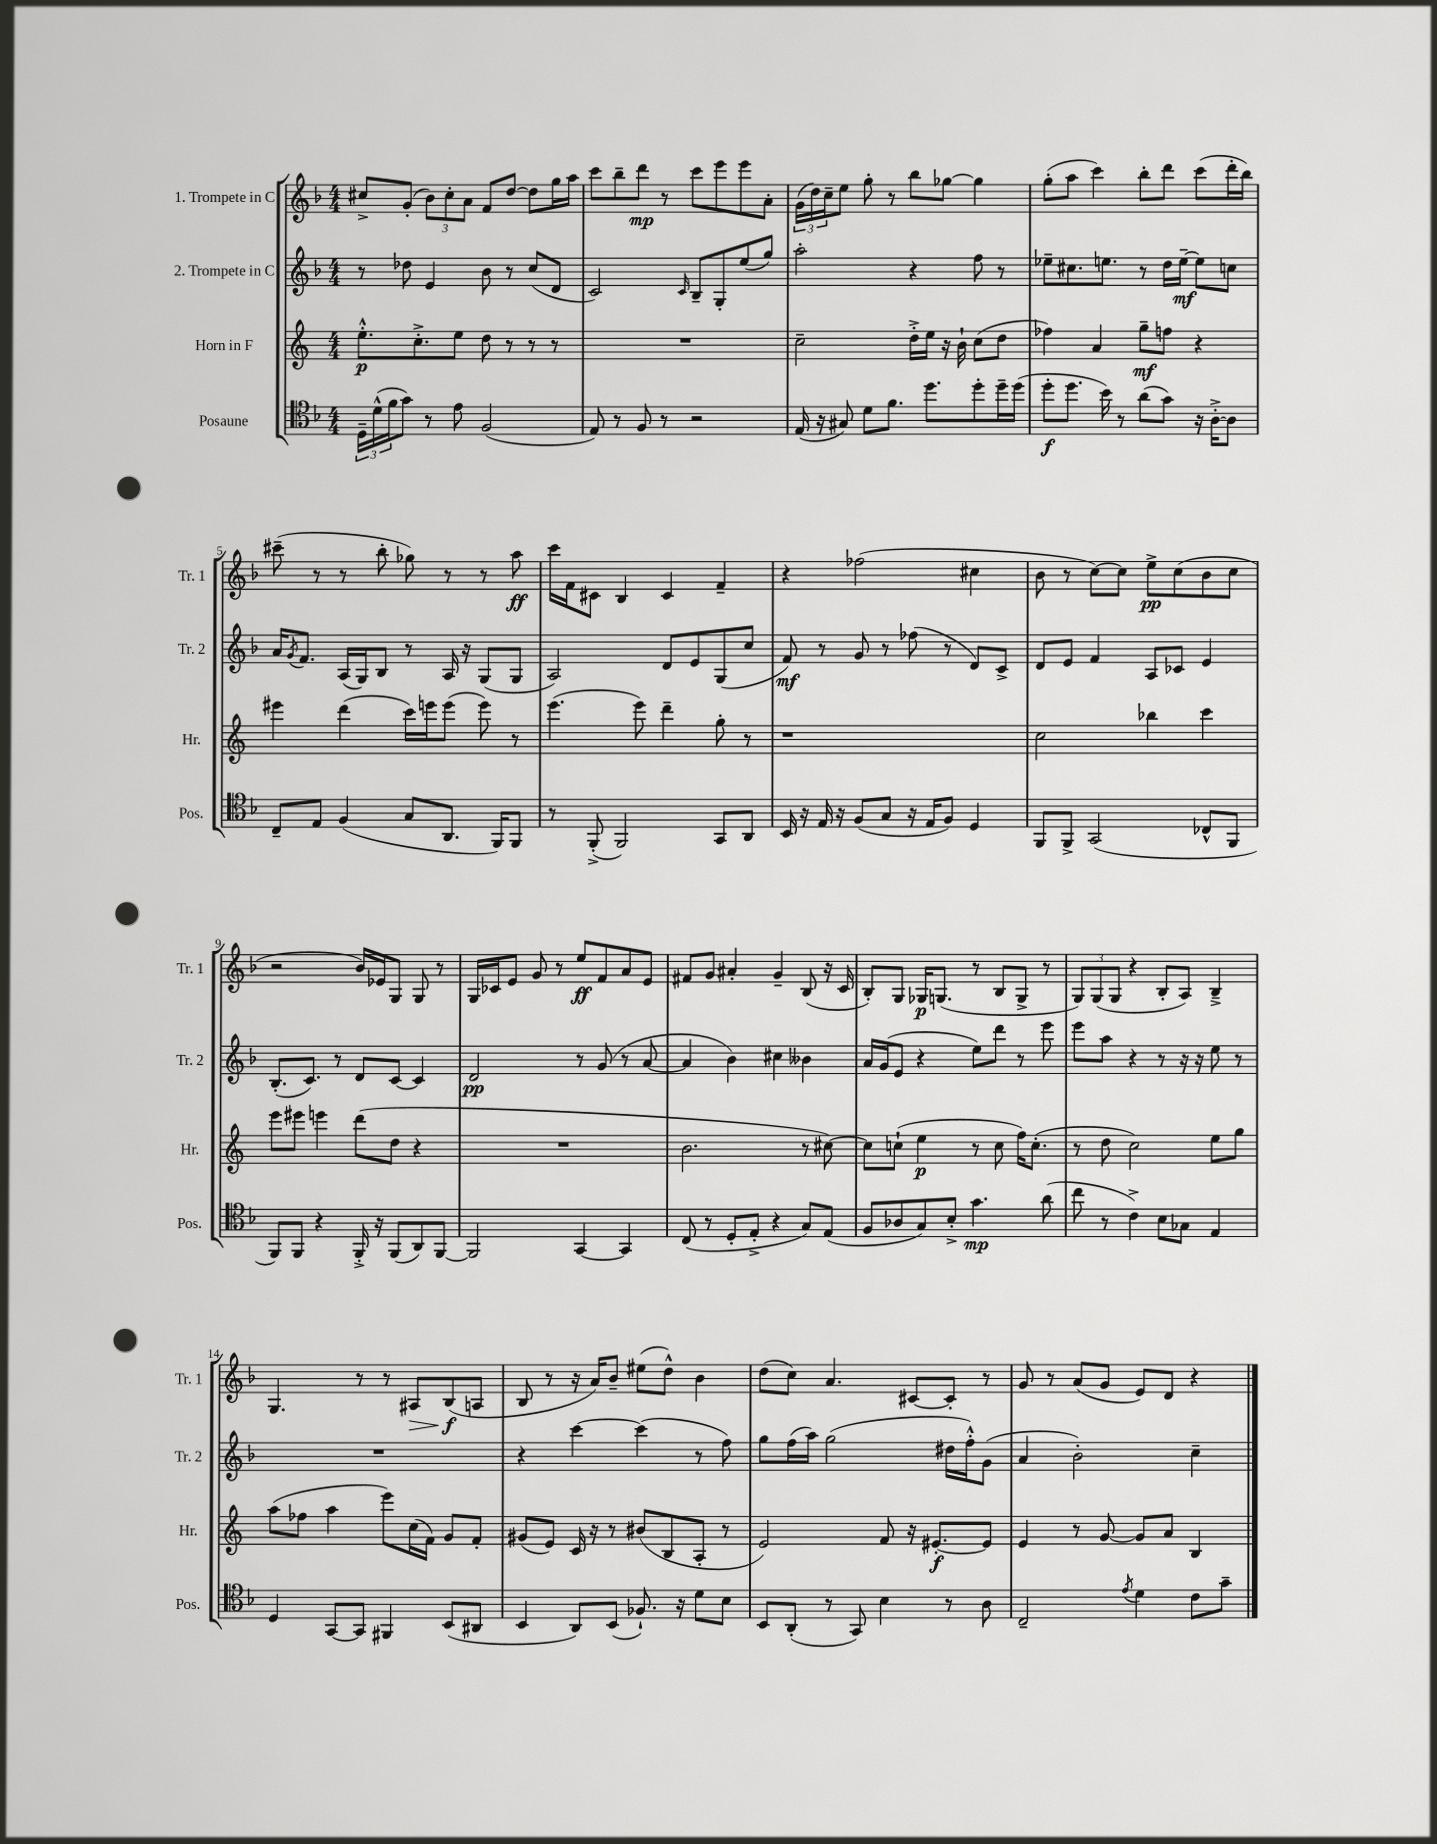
<<
\new StaffGroup <<
\new Staff = "s0" \with { instrumentName = "1. Trompete in C" shortInstrumentName = "Tr. 1" } {
    \clef treble \key f \major \numericTimeSignature \time 4/4
    cis''8-> g'8-.( \tuplet 3/2 { bes'8) cis''8-. a'8 } f'8 d''8~ d''8 g''16 a''16 |
    c'''8 bes''8-- d'''8\mp r8 c'''8 e'''8 e'''8 a'8-. |
    \tuplet 3/2 { g'16( d''16) c''16-- } e''8 g''8-. r8 bes''8 ges''8~ ges''4 |
    g''8-.( a''8 c'''4) bes''8-. d'''8 c'''8( d'''16-. bes''16) |
    cis'''8--( r8 r8 bes''8-. ges''8) r8 r8 a''8\ff |
    c'''16 f'16 cis'8 bes4 cis'4 f'4-- |
    r4 fes''2( cis''4 |
    bes'8 r8 c''8~) c''8 e''8->\pp c''8( bes'8 c''8 |
    r2 bes'16) ees'16 g8 g8 r8 |
    g16 ces'16 e'8 g'8 r8 e''8\ff f'8 a'8 e'8 |
    fis'8 g'8 ais'4-. g'4-- bes8( r16 c'16 |
    bes8-.) g8 ges16\p g8.( r8 bes8 g8-> r8 |
    \tuplet 3/2 { g8) g8( g8 } r4 bes8-. a8) bes4---> |
    g4. r8 r8 ais8\> bes8\f\!( a8 |
    bes8 r8 r16 a'16) bes'8-- eis''8( d''8-^) bes'4 |
    d''8( c''8) a'4. cis'8~ cis'8-. r8 |
    g'8 r8 a'8( g'8 e'8) d'8 r4 \bar "|." |
}
\new Staff = "s1" \with { instrumentName = "2. Trompete in C" shortInstrumentName = "Tr. 2" } {
    \clef treble \key f \major \numericTimeSignature \time 4/4
    r8 des''8 e'4 bes'8 r8 c''8( d'8 |
    c'2) \grace { c'16 } bes8-- g8-. e''8( g''8) |
    a''2-. r4 f''8 r8 |
    ees''8-- cis''8. e''8. r8 d''16 e''16~--\mf e''8 c''8 |
    a'16 \acciaccatura { g'8 } f'8. a16( g16) bes8 r8 a16 r16 g8( g8 |
    a2) d'8 e'8 g8( c''8 |
    f'8\mf) r8 g'8 r8 fes''8( r8 d'8) c'8-> |
    d'8 e'8 f'4 a8 ces'8 e'4 |
    bes8.-.( c'8.) r8 d'8 c'8~ c'4 |
    d'2\pp r8 g'8( r8 a'8~ |
    a'4 bes'4) cis''4 beses'4 |
    a'16 g'16( e'8 r4 e''8) d'''8 r8 e'''8 |
    e'''8 a''8 r4 r8 r16 r16 e''8 r8 |
    R1 |
    r4 c'''4~ c'''4( r8 f''8) |
    g''8 f''16( a''16) g''2( dis''16 f''16-.-^) g'8( |
    a'4 bes'2-.) c''4-- \bar "|." |
}
\new Staff = "s2" \with { instrumentName = "Horn in F" shortInstrumentName = "Hr." } {
    \clef treble \key c \major \numericTimeSignature \time 4/4
    e''8.-.-^\p c''8.-.-> e''8 d''8 r8 r8 r8 |
    R1 |
    c''2-- d''16-.-> e''16 r16 b'16-! c''8( d''8 |
    fes''4) a'4 g''8--\mf f''8 r4 |
    eis'''4 d'''4( c'''16) e'''16 e'''8( e'''8) r8 |
    e'''4.( e'''8) d'''4-- g''8-. r8 |
    r1 |
    c''2 bes''4 c'''4 |
    e'''8 eis'''8 e'''4 d'''8( d''8 r4 |
    R1 |
    b'2. r8 cis''8~) |
    cis''8 c''8-!( e''4\p r8 c''8 f''16) c''8.-.( |
    r8 d''8 c''2) e''8 g''8 |
    a''8( fes''8 a''4 e'''8) c''16( f'16) g'8 f'8-. |
    gis'8( e'8) c'16 r16 r8 bis'8( b8 a8-. r8 |
    e'2) f'8 r16 eis'8.~-.\f eis'8 |
    e'4 r8 g'8~ g'8 a'8 b4 \bar "|." |
}
\new Staff = "s3" \with { instrumentName = "Posaune" shortInstrumentName = "Pos." } {
    \clef tenor \key f \major \numericTimeSignature \time 4/4
    \tuplet 3/2 { d16-- d'16-^( f'16 } g'8) r8 e'8 f2( |
    e8) r8 f8 r8 r2 |
    e16( r16 gis8) d'8 f'8. d''8. d''8-. d''16-- d''16( |
    d''8-.\f d''8. bes'16) r8 a'8( g'8) r16 a16~-.-> a8 |
    c8-- e8 f4( g8 a,8. f,16) f,8 |
    r8 f,8-.->( f,2) g,8 a,8 |
    bes,16 r16 e16 r16 f8( g8 r16 e16 f8) d4 |
    f,8 f,8-> g,2( ces8-^ f,8 |
    f,8) f,8 r4 f,16-.-> r16 f,8( a,8) f,8~ |
    f,2 g,4~ g,4 |
    c8( r8 d8-. e8-.-> r4 g8) e8( |
    f8 aes8 g8) bes8-.-> g'4.\mp a'8( |
    c''8 r8 c'4->) bes8 ges8 e4 |
    d4 g,8~ g,8 fis,4 bes,8( ais,8 |
    bes,4 a,8) bes,8( fes8.-!) r16 d'8 bes8 |
    bes,8 a,8-.( r8 g,8) bes4 r8 a8 |
    c2-- \acciaccatura { e'8 } d'4 c'8 g'8-- \bar "|." |
}
>>
>>
